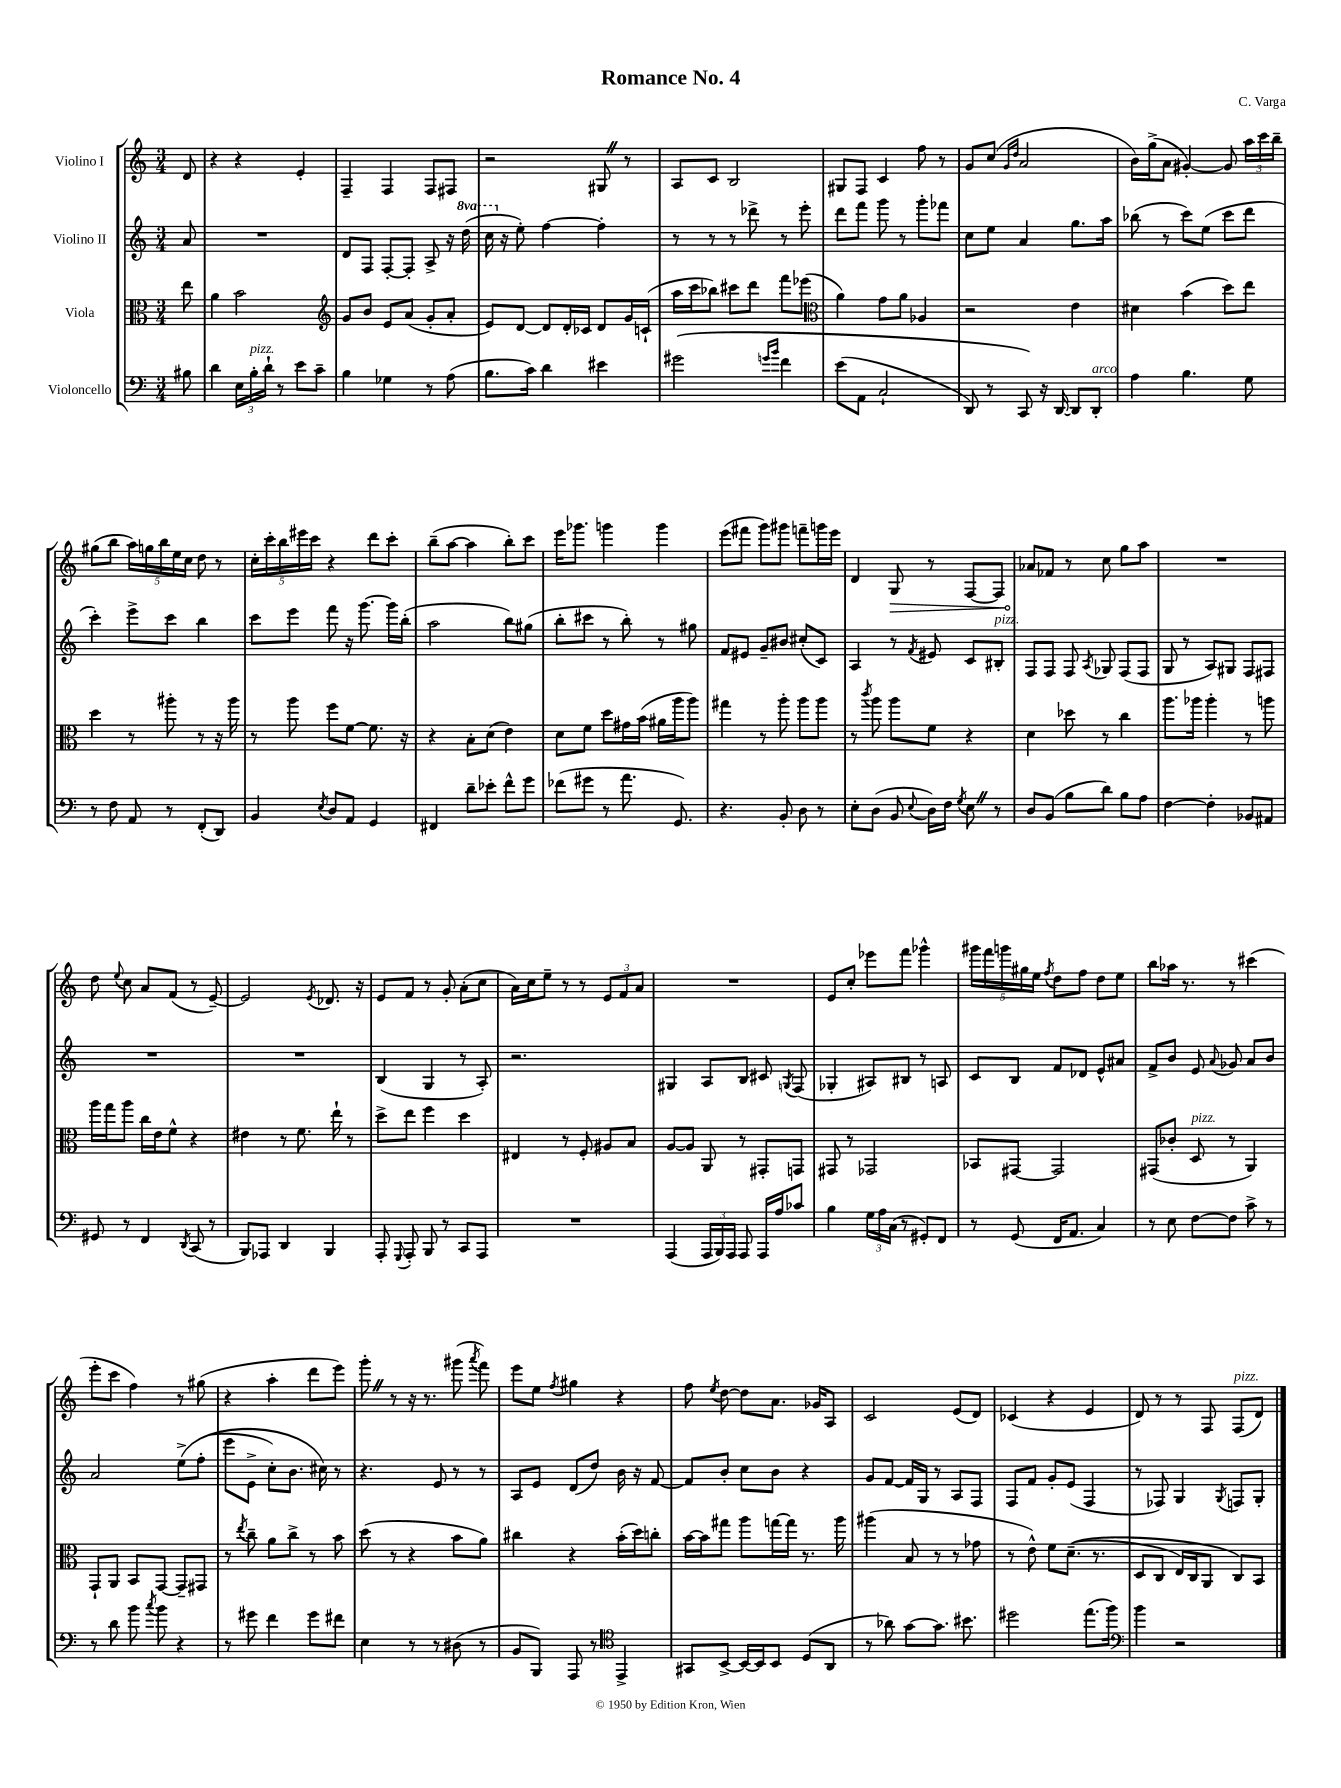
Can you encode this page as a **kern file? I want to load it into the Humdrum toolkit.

**kern	**kern	**kern	**kern	**dynam
*part4	*part3	*part2	*part1	*part1
*staff4	*staff3	*staff2	*staff1	*staff1
*I"Violoncello	*I"Viola	*I"Violino II	*I"Violino I	*
*clefF4	*clefC3	*clefG2	*clefG2	*
*k[]	*k[]	*k[]	*k[]	*
*M3/4	*M3/4	*M3/4	*M3/4	*
=	=	=	=	=
8B#X\	8ee\	8a/	8d/	.
=1	=1	=1	=1	=1
4d\	4a\	2.r	4r	.
24E\LL	2b\	.	4r	.
!LO:TX:a:i:t=pizz.	!	!	!	!
24B'\	.	.	.	.
24d`\JJ	.	.	.	.
8r	.	.	.	.
8e\L	.	.	4e'/	.
8c~\J	.	.	.	.
=2	=2	=2	=2	=2
*	*clefG2	*	*	*
4B\	8g/L	8d/L	4F~/	.
.	8b/J	8F/J	.	.
4G-X\	8e/L	[8F'/L	4F/	.
.	(8a/J	8F'/J]	.	.
8r	8g'/L	8A^/	8F/L	.
(8A\	8a'/J	16r	8F#X/J	.
*	*	*8va	*	*
.	.	(16ddd\	.	.
=3	=3	=3	=3	=3
8.B\L	8e/L)	16ccc\	2r	.
*	*	*X8va	*	*
.	.	16r	.	.
.	[8d/J	8ee'\)	.	.
16c\Jk)	.	.	.	.
4d\	8d/L]	[4ff\	.	.
.	16d'/L	.	.	.
.	16c-X/JJ	.	.	.
4e#X\	8d/L	4ff'\]	8G#XZ/	.
.	16g/L	.	8r	.
.	(16cn`/JJ	.	.	.
=4	=4	=4	=4	=4
(2g#X\	16aa\LL	8r	8A/L	.
.	16ccc\J	.	.	.
.	8bb-X\J)	8r	8c/J	.
.	8ccc#X\L	8r	2B/	.
.	8ddd\J	8ddd-X^\	.	.
16qqgn/LL	.	.	.	.
16qqb/JJ	.	.	.	.
4f\	8fff\L	8r	.	.
.	(8eee-X\J	8eee'\	.	.
=5	=5	=5	=5	=5
*	*clefC3	*	*	*
(8e\L	4a\)	8ddd\L	8G#X/L	.
8AA\J	.	8fff\J	8F/J	.
2C`/	8g\L	8ggg\	4c/	.
.	8a\J	8r	.	.
.	4A-X/	8ggg'\L	8ff\	.
.	.	8fff-X\J	8r	.
=6	=6	=6	=6	=6
8DD/)	2r	8cc\L	8g/L	.
8r	.	8ee\J	(8cc/J	.
.	.	.	16qqg/LL	.
.	.	.	16qqdd/JJ	.
8CC/)	.	4a/	2a/	.
16r	.	.	.	.
[16DD/	.	.	.	.
8DD/L]	4e\	8.gg\L	.	.
!LO:TX:a:i:t=arco	!	!	!	!
8DD'/J	.	.	.	.
.	.	16aa\Jk	.	.
=7	=7	=7	=7	=7
4A\	4d#X\	(8bb-X\	16b\LL)	.
.	.	.	(16gg^\J	.
.	.	8r	8a\J	.
4.B\	(4b\	8ccc\L)	[4g#X'/)	.
.	.	(8ee\J	.	.
.	8dd\L)	8ccc\L	8g#/]	.
8G\	8ee\J	8ddd\J	24aa\LL	.
.	.	.	24ccc\	.
.	.	.	24bb~\JJ	.
!!LO:LB:g=z
=8	=8	=8	=8	=8
8r	4dd\	4ccc'\)	(8gg#X\L	.
8F\	.	.	8bb\J	.
8AA/	8r	8eee^\L	20aa\LL)	.
.	.	.	20ggn\	.
.	.	.	20bb\	.
8r	8aa#X'\	8ccc\J	.	.
.	.	.	20ee\	.
.	.	.	20cc\JJ	.
(8FF'/L	8r	4bb\	8dd\	.
8DD/J)	16r	.	8r	.
.	16aa#\	.	.	.
=9	=9	=9	=9	=9
4BB/	8r	8ccc\L	20cc'\LL	.
.	.	.	20ccc'\	.
.	.	.	20bb\	.
.	8aa\	8eee\J	.	.
.	.	.	20eee#X\	.
.	.	.	20ccc\JJ	.
8qE/	.	.	.	.
8D/L	8ff\L	8fff\	4r	.
8AA/J	[8f\J	16r	.	.
.	.	[8.ggg\	.	.
4GG/	8.f\]	.	8ddd\L	.
.	.	16ggg\LL]	8ccc'\J	.
.	16r	(16bb'\JJ	.	.
=10	=10	=10	=10	=10
4FF#X/	4r	2aa\	(8bb~\L	.
.	.	.	[8aa\J	.
8d~\L	8B'\L	.	4aa\]	.
8e-X'\J	(8d\J	.	.	.
8f^^\L	4e\)	8bb\L)	8bb'\L)	.
8g\J	.	(8gg#X\J	8ccc\J	.
=11	=11	=11	=11	=11
(8f-X\L	8d\L	8bb'\L	16eee\KL	.
.	.	.	8.ggg-X\J	.
8g#X\J	8f\J	8ccc#X\J	.	.
8r	8dd\L	8r	4gggn\	.
8.a\	16g#X\L	8bb'\)	.	.
.	(16b\JJ	.	.	.
.	16a#X\LL	8r	4ggg\	.
8.GG/)	16aa\J	.	.	.
.	8aa\J)	8gg#X\	.	.
=12	=12	=12	=12	=12
4.r	4gg#X\	8f/L	(8eee\L	.
.	.	8e#X/J	8fff#X\J	.
.	8r	8g~/L	8ggg\L)	.
8BB'/	8aa'\	8b#X/J	8ggg#X\J	.
8D\	8aa\L	(8cc#X'/L	8fffn~\L	.
8r	8aa\J	8c/J)	16gggn\L	.
.	.	.	16eee\JJ	.
=13	=13	=13	=13	=13
8E'\L	8r	4A/	4d/	.
.	8qccc/	.	.	.
(8D\J	8aa\	.	.	.
!	!	!	!	!LO:HP:b
8BB/	8aa\L	8r	8G/	>
8qqE/	.	8qf/	.	.
16D\LL)	8f\J	8e#X/	8r	.
16F\JJ	.	.	.	.
8qG/	.	.	.	.
8EZ\	4r	8c/L	[8F/L	.
!	!	!LO:TX:a:i:t=pizz.	!	!
8r	.	8B#X'/J	8F/J]	.
=14	=14	=14	=14	=14
8D/L	4d\	8F/L	8a-X/L	.
(8BB/J	.	8F/J	8f-X/J	]
8B\L	8dd-X\	8F/	8r	.
.	.	8qA/	.	.
8d\J)	8r	8G-X/	8cc\	.
8B\L	4cc\	(8F/L	8gg\L	.
8A\J	.	8F/J	8aa\J	.
=15	=15	=15	=15	=15
[4F\	8.aa\L	8G/	2.r	.
.	.	8r	.	.
.	16aa-X\Jk	.	.	.
4F'\]	4aa-'\	8A/L)	.	.
.	.	8G#X/J	.	.
8BB-X/L	8r	8F/L	.	.
8AA#X/J	8aan\	8F#X/J	.	.
!!LO:LB:g=z
=16	=16	=16	=16	=16
8GG#X/	16aa\LL	2.r	8dd\	.
.	16gg\J	.	.	.
.	.	.	8qqee/	.
8r	8aa\J	.	8cc\	.
4FF/	16cc\LL	.	8a/L	.
.	16e\J	.	.	.
.	8f^^\J	.	(8f/J	.
8qDD/	.	.	.	.
(8CC/	4r	.	8r	.
8r	.	.	[8e~/)	.
=17	=17	=17	=17	=17
8BBB/L)	4e#X\	2.r	2e/]	.
8AAA-X/J	.	.	.	.
4DD/	8r	.	.	.
.	8.f\	.	.	.
.	.	.	8qe/	.
4BBB/	.	.	8.d-X/	.
.	16ee`\	.	.	.
.	8r	.	.	.
.	.	.	16r	.
=18	=18	=18	=18	=18
8AAA'/	8dd^\L	(4B/	8e/L	.
8qqGGG/	.	.	.	.
8AAA'/	8ee\J	.	8f/J	.
8BBB/	4ff\	4G/	8r	.
8r	.	.	8g'/	.
8CC/L	4dd\	8r	(8a'\L	.
8AAA/J	.	8A'/)	8cc\J	.
=19	=19	=19	=19	=19
2.r	4E#X/	2.r	16a\LL)	.
.	.	.	16cc\J	.
.	.	.	8ee~\J	.
.	8r	.	8r	.
.	8F'/	.	8r	.
.	8A#X/L	.	12e/L	.
.	.	.	12f/	.
.	8B/J	.	.	.
.	.	.	12a/J	.
=20	=20	=20	=20	=20
(4AAA/	[8A/L	4G#X/	2.r	.
.	8A/J]	.	.	.
24AAA/LL	8AA/	8A/L	.	.
24BBB/)	.	.	.	.
24AAA/JJ	.	.	.	.
8AAA/	8r	8B/J	.	.
16AAA/LL	8GG#X'/L	8c#X/	.	.
16A/J	.	.	.	.
.	.	8qGn/	.	.
8c-X/J	8GGn/J	(8F/	.	.
=21	=21	=21	=21	=21
4B\	8GG#X/	4G-X'/	8e/L	.
.	8r	.	8cc'/J	.
24G\LL	2GG-X/	8A#X/L)	8eee-X\L	.
24A\	.	.	.	.
(24C\JJ	.	.	.	.
8r	.	8B#X/J	8fff\J	.
8GG#X'/L)	.	8r	4ggg-X^^\	.
8FF/J	.	8An/	.	.
=22	=22	=22	=22	=22
8r	8BB-X/L	8c/L	20ggg#X\LL	.
.	.	.	20fff\	.
.	.	.	20gggn\	.
(8GG/	[8GG#X/J	8B/J	.	.
.	.	.	20gg#X\	.
.	.	.	20ee\JJ	.
.	.	.	8qff/	.
16FF/KL	2GG#/]	8f/L	8dd\L	.
8.AA/J	.	.	.	.
.	.	8d-X/J	8ff\J	.
4C/)	.	8e^^/L	8dd\L	.
.	.	8a#X/J	8ee\J	.
=23	=23	=23	=23	=23
8r	(8GG#X/L	8f^/L	8bb\L	.
8E\	8c-X'/J	8b/J	16aa-X\Jk	.
.	.	.	8.r	.
!	!LO:TX:a:i:t=pizz.	!	!	!
[8F\L	8D/	8e/	.	.
.	.	8qqa/	.	.
8F\J]	8r	8g-X/	8r	.
8c^\	4AA/)	8a/L	(4ccc#X\	.
8r	.	8b/J	.	.
!!LO:LB:g=z
=24	=24	=24	=24	=24
8r	8GG`/L	2a/	8eee'\L	.
8d\	8AA/J	.	8ccc\J	.
8b\	8BB/L	.	4ff\)	.
8qcc/	.	.	.	.
8b\	[8GG/J	.	.	.
4r	8GG~/L]	(8ee^\L	8r	.
.	8GG#X/J	(8ff'\J	(8gg#X\	.
=25	=25	=25	=25	=25
8r	8r	8eee\L	4r	.
.	8qee/	.	.	.
8g#X\	8cc~\	8e^\J	.	.
4f\	8a\L	8cc'\L)	4aa'\	.
.	8cc^\J	8.b\J	.	.
8g#\L	8r	.	8ddd\L	.
.	.	16cc#X\)	.	.
8f#X\J	8b\	8r	8eee\J)	.
=26	=26	=26	=26	=26
4E\	(8dd\	4.r	8ggg'Z\	.
.	8r	.	8r	.
8r	4r	.	16r	.
.	.	.	8.r	.
8r	.	8e/	.	.
(8D#X\	8b\L	8r	(8ggg#X\	.
.	.	.	8qaaa/	.
8r	8a\J)	8r	8fff\)	.
=27	=27	=27	=27	=27
8BB/L	4cc#X\	8A/L	8eee\L	.
8BBB/J)	.	8e/J	8ee\J	.
.	.	.	8qff/	.
8AAA/	4r	(8d/L	4gg#X\	.
8r	.	8dd/J)	.	.
*clefC4	*	*	*	*
4EE^/	(16b'\LL	16b\	4r	.
.	16dd\J)	16r	.	.
.	8ccn'\J	[8f/	.	.
=28	=28	=28	=28	=28
8GG#X/L	[16b\LL	8f/L]	8ff\	.
.	16b\J]	.	.	.
.	.	.	8qee/	.
[8BB^/J	8gg#X\J	8b'/J	[8dd\	.
16BB/LL_	8aa\L	8cc\L	8dd\L]	.
16BB/J]	.	.	.	.
8BB/J	[16ggn\L	8b\J	8.a\J	.
.	16gg\JJ]	.	.	.
(8D/L	8.r	4r	.	.
.	.	.	16g-X/KL	.
8AA/J	.	.	8A/J	.
.	16aa\	.	.	.
=29	=29	=29	=29	=29
8r	(4aa#X\	8g/L	2c/	.
8a-X\)	.	[8f/J	.	.
[8g\L	8B/	16f/LL]	.	.
.	.	16G/JJ	.	.
8.g\J]	8r	8r	.	.
.	8r	8A/L	(8e/L	.
8.b#X\	.	.	.	.
.	8g-X\	8F/J	8d/J)	.
=30	=30	=30	=30	=30
2dd#X\	8r	8F/L	(4c-X/	.
.	8e^^\)	8f/J	.	.
.	8f\L	8g'/L	4r	.
.	((8.d~\J	(8e/J	.	.
(8.ee\L	.	4F/	4e/	.
.	8.r	.	.	.
16ff\Jk)	.	.	.	.
=31	=31	=31	=31	=31
*clefF4	*	*	*	*
4b\	8D/L	8r	8d/)	.
.	8C/J	8F-X/)	8r	.
2r	16E/LL)	4G/	8r	.
.	16C/J	.	.	.
.	8AA/J	.	8F/	.
.	.	8qG/	.	.
!	!	!	!LO:TX:a:i:t=pizz.	!
.	8C/L)	8Fn/L	(8F/L	.
.	8BB/J	8G'/J	8d/J)	.
==	==	==	==	==
*-	*-	*-	*-	*-
